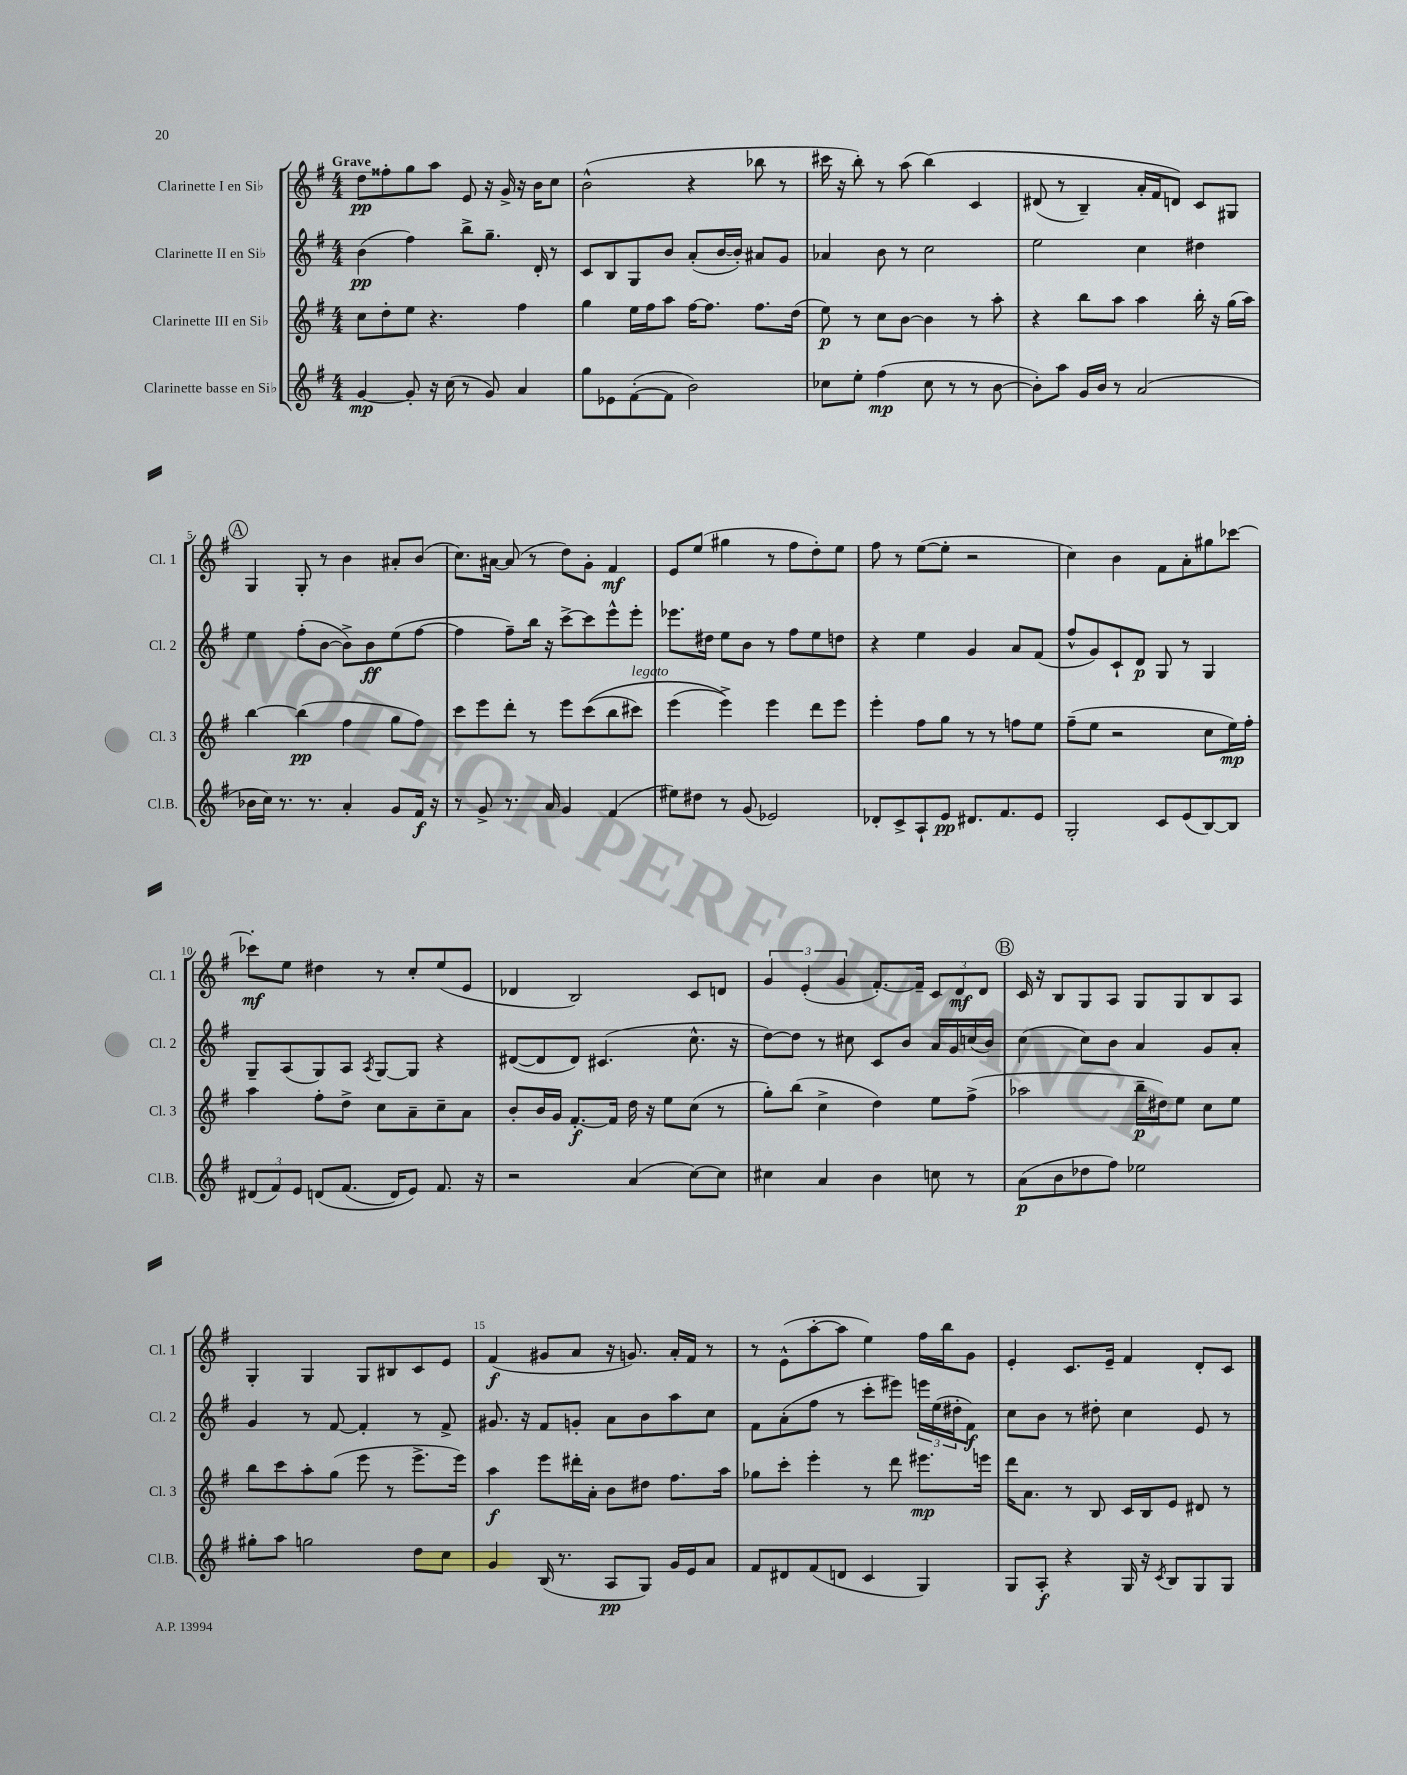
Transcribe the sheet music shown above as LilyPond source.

<<
\new StaffGroup <<
\new Staff = "s0" \with { instrumentName = "Clarinette I en Sib" shortInstrumentName = "Cl. 1" } {
    \clef treble \key g \major \numericTimeSignature \time 4/4 \tempo "Grave"
    d''8\pp fisis''8-. g''8 a''8 e'8 r16 g'16-> r16 b'16 c''8 |
    b'2-^( r4 bes''8 r8 |
    cis'''16 r16 b''8-.) r8 a''8( b''4)\( c'4 |
    dis'8( r8 b4--) a'16-. fis'16 d'8\) c'8 gis8 |
    \mark \markup { \circle "A" } g4 g8-. r8 b'4 ais'8-. b'8( |
    c''8.) ais'16~ ais'8( r8 d''8) g'8-. fis'4\mf |
    e'8 e''8( gis''4 r8 fis''8 d''8-.) e''8 |
    fis''8 r8 e''8~( e''8-. r2 |
    c''4) b'4 fis'8 a'8-. gis''8 ces'''8~ |
    ces'''8-.\mf e''8 dis''4 r8 c''8-. e''8( e'8 |
    des'4 b2) c'8 d'8 |
    \tuplet 3/2 { g'4 e'4-.( g'4 } fis'8.~-.) fis'16-- \tuplet 3/2 { c'8 d'8\mf d'8 } |
    \mark \markup { \circle "B" } c'16 r16 b8 g8 a8 g8 g8 b8 a8 |
    g4-. g4 g8 bis8 c'8 e'8 |
    fis'4\f( gis'8 a'8 r16 g'8.) a'16-. fis'16 r8 |
    r8 e'8-^( a''8~-. a''8 e''4) fis''16 b''16 g'8 |
    e'4-. c'8. e'16-- fis'4 d'8-. c'8 \bar "|." |
}
\new Staff = "s1" \with { instrumentName = "Clarinette II en Sib" shortInstrumentName = "Cl. 2" } {
    \clef treble \key g \major \numericTimeSignature \time 4/4
    b'4\pp( fis''4) b''8-> g''8.-- d'16-. r8 |
    c'8 b8 g8 b'8 a'8-.( b'16~ b'16-.) ais'8 g'8 |
    aes'4 b'8 r8 c''2 |
    e''2 c''4 dis''4 |
    \mark \markup { \circle "A" } e''4 fis''8-.( b'8~ b'8->) b'8\ff e''8( fis''8~ |
    fis''4 fis''8--) b''16 r16 c'''8~-> c'''8 e'''8-^ e'''8-. |
    ees'''8. dis''16 e''8 b'8 r8 fis''8 e''8 d''8 |
    r4 e''4 g'4 a'8 fis'8( |
    fis''8-^ g'8) c'8-! d'8\p g8 r8 g4 |
    g8-- a8( g8) a8 \acciaccatura { a8 } g8~ g8 r4 |
    dis'8~( dis'8 dis'8) cis'4.( c''8.-^ r16 |
    d''8~) d''8 r8 cis''8 c'8 b'8 a'16 g'16 c''16( b'16) |
    \mark \markup { \circle "B" } c''4( c''8) b'8 a'4 g'8 a'8-. |
    g'4 r8 fis'8~ fis'4-. r8 fis'8-> |
    gis'8. r16 fis'8 g'8-. a'8 b'8 a''8 c''8 |
    fis'8 a'8-.( fis''8 r8 c'''8-. eis'''8) \tuplet 3/2 { e'''16 e''16( dis''16-. } fis'8\f) |
    c''8 b'8 r8 dis''8-. c''4 e'8 r8 \bar "|." |
}
\new Staff = "s2" \with { instrumentName = "Clarinette III en Sib" shortInstrumentName = "Cl. 3" } {
    \clef treble \key g \major \numericTimeSignature \time 4/4
    c''8 d''8-. e''8 r4. fis''4 |
    g''4 e''16 fis''16 a''8 fis''16~ fis''8. fis''8. d''16( |
    e''8\p) r8 c''8 b'8~ b'4 r8 a''8-. |
    r4 b''8 a''8 a''4 b''16-. r16 g''16( a''16) |
    \mark \markup { \circle "A" } b''4~ b''4\pp( fis''4 g''8 fis''8) |
    c'''8 e'''8 d'''8-. r8 e'''8 c'''8(\( b''8 cis'''8^\markup { \italic "legato" }) |
    e'''4( e'''4->)\) e'''4 d'''8 e'''8 |
    e'''4-. fis''8 g''8 r8 r8 f''8 e''8 |
    fis''8--( e''8 r2 c''8 e''16\mp) fis''16-. |
    a''4 fis''8-. d''8-> c''8 a'8-- c''8-- a'8 |
    b'8-. b'16 g'16 fis'8.~-.\f fis'16 d''16 r16 e''8 c''8( r8 |
    g''8-.) b''8( c''4-> d''4) e''8 fis''8->( |
    \mark \markup { \circle "B" } aes''2 b''16--\p dis''16) e''8 c''8 e''8 |
    b''8 c'''8 a''8-. g''8( e'''8 r8 e'''8.-> e'''16) |
    a''4\f e'''8 dis'''16-. a'16-. b'8 dis''8 fis''8. a''16 |
    ges''8 c'''8-. e'''4-. r8 d'''8 eis'''8.\mp e'''16 |
    d'''16 a'8. r8 b8 c'16 b16 e'8 dis'8 r8 \bar "|." |
}
\new Staff = "s3" \with { instrumentName = "Clarinette basse en Sib" shortInstrumentName = "Cl.B." } {
    \clef treble \key g \major \numericTimeSignature \time 4/4
    g'4~\mp g'8-. r16 c''16( r8 g'8) a'4 |
    g''8 ees'8 fis'8~-.( fis'8 b'2) |
    ces''8 e''8-. fis''4\mp( ces''8 r8 r8 b'8~ |
    b'8-.) a''8 g'16 b'16 r8 a'2( |
    \mark \markup { \circle "A" } bes'16 c''16) r8. r8. a'4-. g'8 fis'16\f r16 |
    r8 g'8-> r8. a'16 g'4 fis'4( |
    eis''8) dis''8 r8 g'8( ees'2) |
    des'8-. c'8-> a8-! e'8\pp dis'8. fis'8. e'8 |
    g2-. c'8 e'8( b8~) b8 |
    \tuplet 3/2 { dis'8( fis'8) e'8 } d'8\( fis'8.( d'16) e'8\) fis'8. r16 |
    r2 a'4( c''8~) c''8 |
    cis''4 a'4 b'4 c''8 r8 |
    \mark \markup { \circle "B" } a'8\p( b'8 des''8 fis''8) ees''2 |
    gis''8-. a''8 g''2 d''8 c''8 |
    g'4 b16( r8. a8\pp g8) g'16 e'16 a'8 |
    fis'8 dis'8 fis'8( d'8 c'4 g4) |
    g8 a8-.\f r4 g16 r16 \acciaccatura { c'8 } b8 g8 g8 \bar "|." |
}
>>
>>
\layout { \context { \Score \override BarNumber.break-visibility = ##(#f #t #t) barNumberVisibility = #(every-nth-bar-number-visible 5) } }
